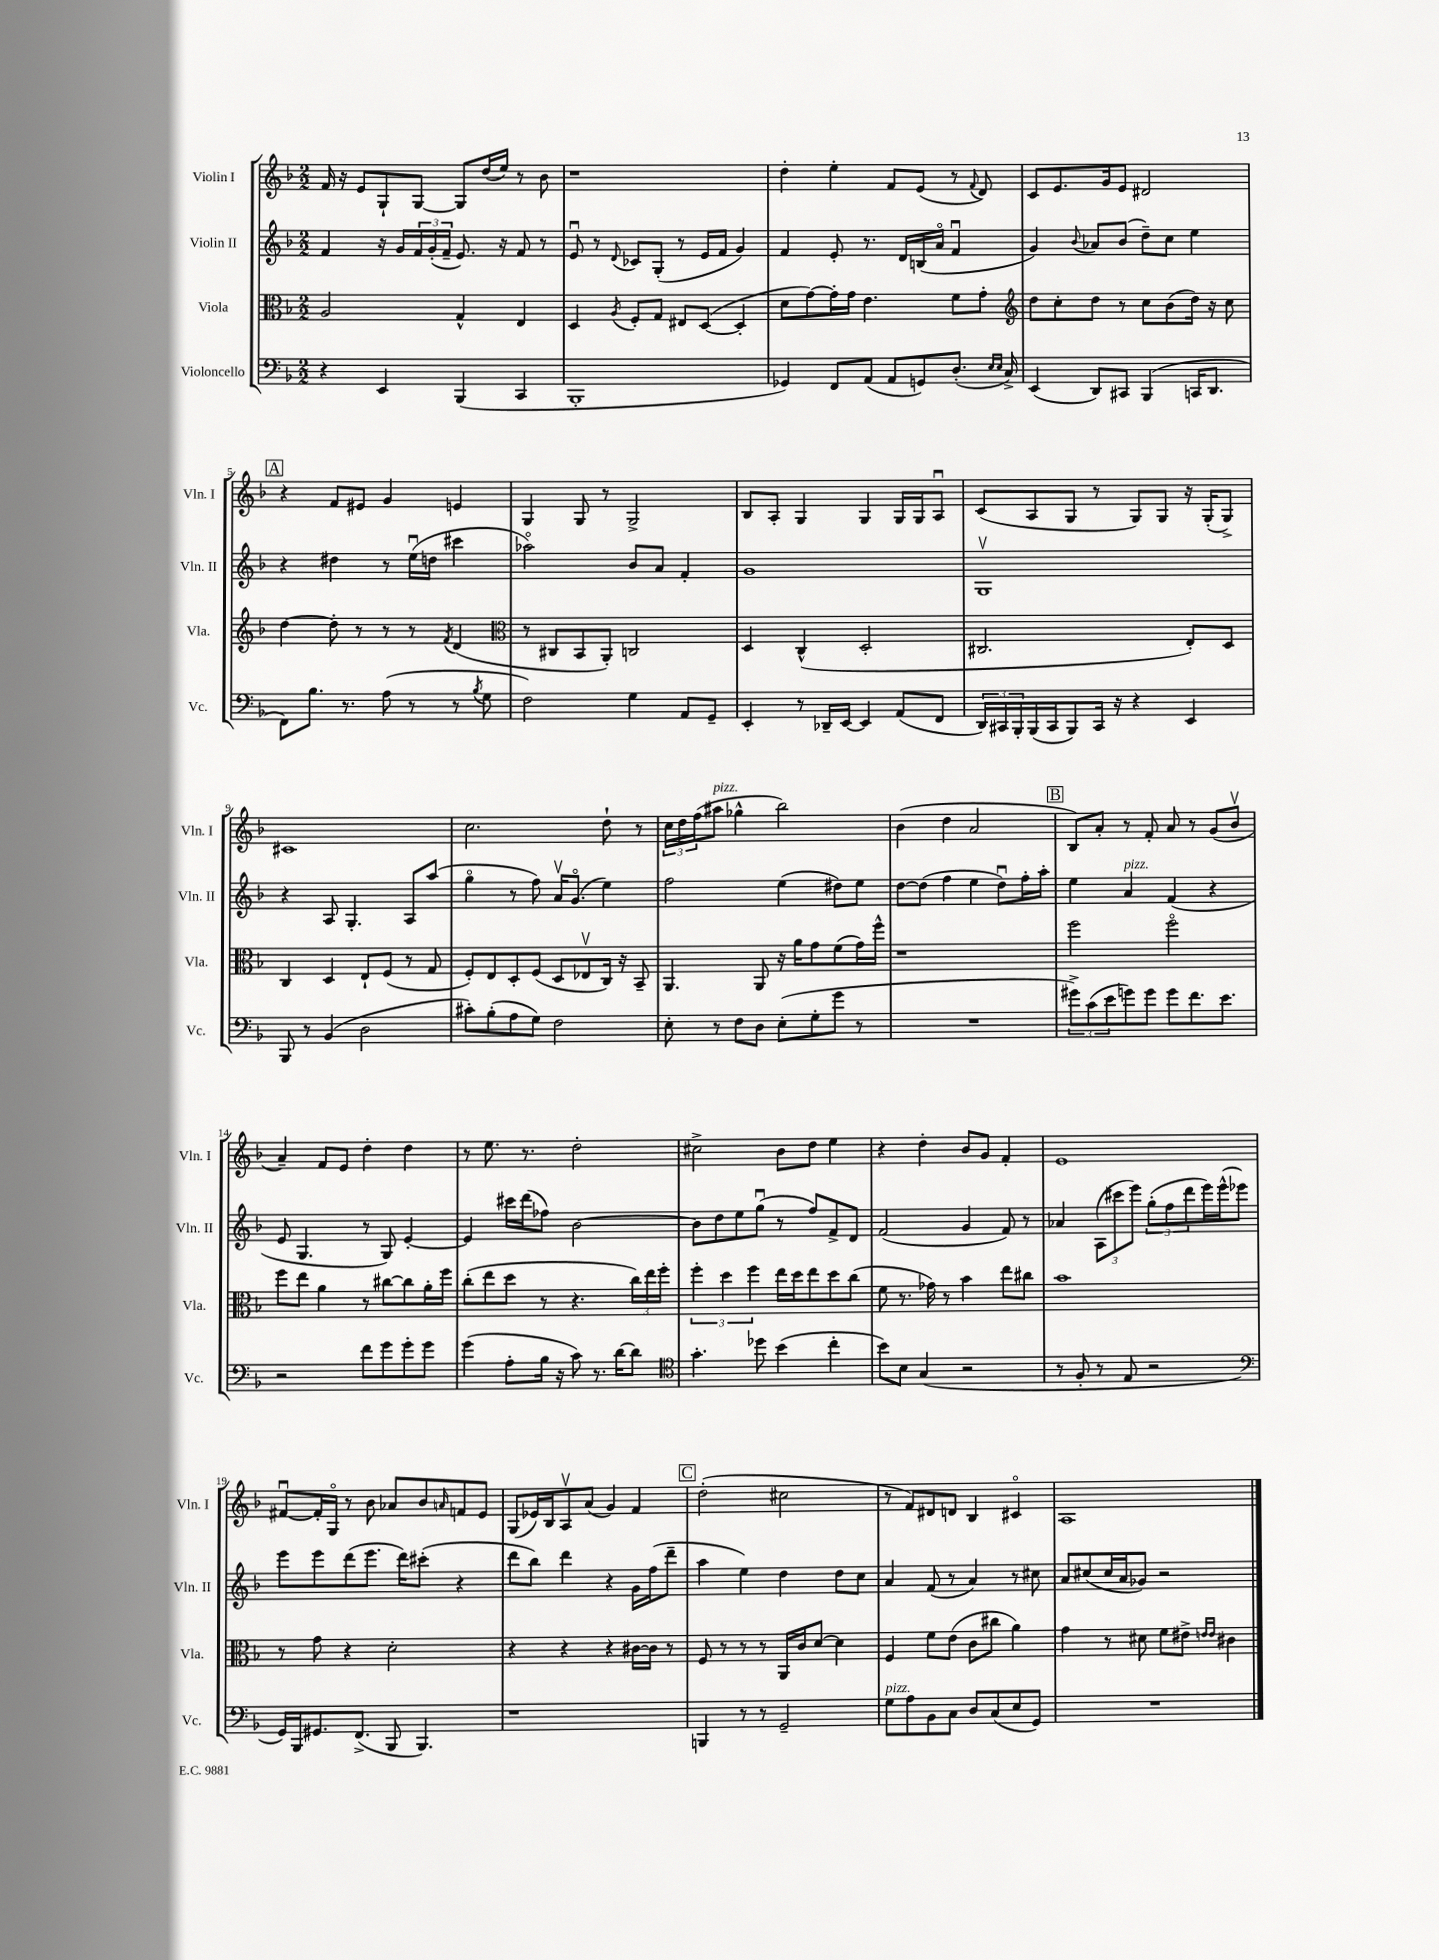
<<
\new StaffGroup <<
\new Staff = "s0" \with { instrumentName = "Violin I" shortInstrumentName = "Vln. I" } {
    \clef treble \key f \major \numericTimeSignature \time 2/2
    f'16 r16 e'8 g8-! g8~ g8 d''16( e''16) r8 bes'8 |
    r1 |
    d''4-. e''4-. f'8 e'8( r8 \appoggiatura { f'8 } d'8) |
    c'8 e'8. g'16 e'8 dis'2 |
    \mark \markup { \box "A" } r4 f'8 eis'8 g'4 e'4 |
    g4 g8 r8 g2-> |
    bes8 a8-. g4 g4 g16 g16 a8\downbow |
    c'8( a8 g8 r8 g8) g8 r16 g16-.( g8->) |
    cis'1 |
    c''2. d''8-! r8 |
    \tuplet 3/2 { c''16 d''16 f''16( } ais''8^\markup { \italic "pizz." } ges''4-^ bes''2) |
    bes'4( d''4 a'2 |
    \mark \markup { \box "B" } bes8) a'8-. r8 f'8-. a'8 r8 g'8( bes'8\upbow |
    a'4--) f'8 e'8 d''4-. d''4 |
    r8 e''8. r8. d''2-. |
    cis''2-> bes'8 d''8 e''4 |
    r4 d''4-. bes'8 g'8 f'4-. |
    e'1 |
    fis'8~\downbow fis'16-. g16\flageolet r8 bes'8 aes'8 bes'8 \grace { a'16 } f'8 e'8 |
    g8( ees'16) bes16 a8\upbow a'8( g'4) f'4 |
    \mark \markup { \box "C" } d''2-.( cis''2 |
    r8 f'8) dis'8 d'8 bes4 cis'4\flageolet |
    a1 \bar "|." |
}
\new Staff = "s1" \with { instrumentName = "Violin II" shortInstrumentName = "Vln. II" } {
    \clef treble \key f \major \numericTimeSignature \time 2/2
    f'4 r16 g'16 \tuplet 3/2 { f'16 g'16-.( f'16-- } e'8.) r16 f'8 r8 |
    e'8\downbow r8 \appoggiatura { d'8 } ces'8 g8-.( r8 e'16 f'16 g'4) |
    f'4 e'8-. r8. d'16 b16( a'16\flageolet f'4\downbow |
    g'4) \appoggiatura { bes'8 } aes'8 bes'8( d''8--) c''8 e''4 |
    \mark \markup { \box "A" } r4 dis''4 r8 e''16\downbow( d''16 cis'''4 |
    aes''2\flageolet) bes'8 a'8 f'4-. |
    g'1 |
    g1\upbow |
    r4 a8 g4.-. a8 a''8( |
    g''4\flageolet r8 f''8) a'16\upbow g'8.\flageolet( e''4) |
    f''2 e''4( dis''8) e''8 |
    d''8~ d''8( f''4 e''4 d''8\downbow) f''16-. a''16-. |
    \mark \markup { \box "B" } e''4 a'4^\markup { \italic "pizz." } f'4( r4 |
    e'8 g4. r8 g8) e'4~-. |
    e'4 cis'''16 d'''16( fes''8) bes'2~ |
    bes'8 d''8 e''8 g''8\downbow( r8 f''8) f'8-> d'8 |
    f'2( g'4 f'8) r8 |
    aes'4 \tuplet 3/2 { a8( cis'''8 e'''8) } \tuplet 3/2 { g''8-.( f''8 d'''8 } e'''16) e'''16-^( ees'''8) |
    e'''8 e'''8 d'''8( e'''8. d'''16) cis'''8-.( r4 |
    d'''8 bes''8) d'''4 r4 g'16 f''16( d'''8-- |
    \mark \markup { \box "C" } a''4 e''4) d''4 d''8 c''8 |
    a'4 f'8( r8 a'4) r8 cis''8 |
    a'8 cis''8( cis''16 a'16 ges'8) r2 \bar "|." |
}
\new Staff = "s2" \with { instrumentName = "Viola" shortInstrumentName = "Vla." } {
    \clef alto \key f \major \numericTimeSignature \time 2/2
    a2 g4-^ e4 |
    d4 \acciaccatura { a8 } f8-. g8 eis8 d8~( d4-. |
    d'8 g'8~) g'16-. g'16 e'4. f'8 g'8-. |
    \clef treble d''8 c''8-. d''8 r8 c''8 bes'8( d''16) r16 c''8 |
    \mark \markup { \box "A" } d''4~ d''8-. r8 r8 r8 \acciaccatura { f'8 } d'4( |
    \clef alto r8 cis8 bes,8 a,8-.) c2 |
    d4 c4-^( d2-. |
    cis2. e8-.) d8 |
    c4 d4 e8-! f8( r8 g8 |
    f8-.) e8 d8-. f8( d8 ees8\upbow c16) r16 bes,8-- |
    a,4. a,8 r16 a'16 g'8 f'8( g'16) f''16-^ |
    r1 |
    \mark \markup { \box "B" } f''2 f''2\flageolet |
    f''8 e''8 a'4 r8 cis''8~ cis''8 a'16-. f''16 |
    c''8-.( e''8 d''8 r8 r4. \tuplet 3/2 { c''16) e''16 f''16-. } |
    \tuplet 3/2 { f''4-. d''4 f''4 } e''16 d''16 e''8 d''8 c''8( |
    f'8 r8. ges'16) r8 bes'4 e''8 cis''8 |
    bes'1 |
    r8 g'8 r4 d'2-. |
    r4 r4 r4 cis'16~ cis'16 r8 |
    \mark \markup { \box "C" } f8 r8 r8 r8 a,16 c'16 d'8~ d'4 |
    f4 f'8 e'8( c'8 cis''8 a'4) |
    g'4 r8 dis'8 f'8 eis'8-> \grace { e'16 e'16 } cis'4 \bar "|." |
}
\new Staff = "s3" \with { instrumentName = "Violoncello" shortInstrumentName = "Vc." } {
    \clef bass \key f \major \numericTimeSignature \time 2/2
    r4 e,4 bes,,4( c,4 |
    bes,,1-. |
    ges,4) f,8 a,8( a,8 g,8) d8.-.( \grace { e16 e16 } c16->) |
    e,4( d,8) cis,8 bes,,4( c,16 d,8. |
    \mark \markup { \box "A" } f,8) bes8. r8. a8( r8 r8 \acciaccatura { bes8 } g8 |
    f2) g4 a,8 g,8-- |
    e,4-. r8 des,16-- e,16~ e,4 a,8( f,8 |
    \tuplet 3/2 { d,16) cis,16 bes,,16-. } bes,,16( cis,16 bes,,8) cis,16 r16 r4 e,4 |
    bes,,8 r8 bes,4( d2 |
    cis'8-.) bes8-.( a8 g8) f2 |
    e8-. r8 f8 d8 e8-.( g8-. g'8 r8 |
    R1 |
    \mark \markup { \box "B" } \tuplet 3/2 { gis'8->) c'8( e'8 } g'8) g'8 g'8 f'8. e'8. |
    r2 f'8 g'8 g'8-. g'8 |
    g'4( a8-. bes16 r16 c'8) r8. d'16~ d'8 |
    \clef tenor g'4.-. des''8 bes'4( c''4-. |
    bes'8) bes8 g4( r2 |
    r8 f8-. r8 e8 r2 |
    \clef bass g,16) bes,,16 gis,8. f,8.->( bes,,8 bes,,4.) |
    r1 |
    \mark \markup { \box "C" } b,,4 r8 r8 g,2-- |
    g8^\markup { \italic "pizz." } a8 bes,8 c8 d8 c8( e8 g,8) |
    R1 \bar "|." |
}
>>
>>
